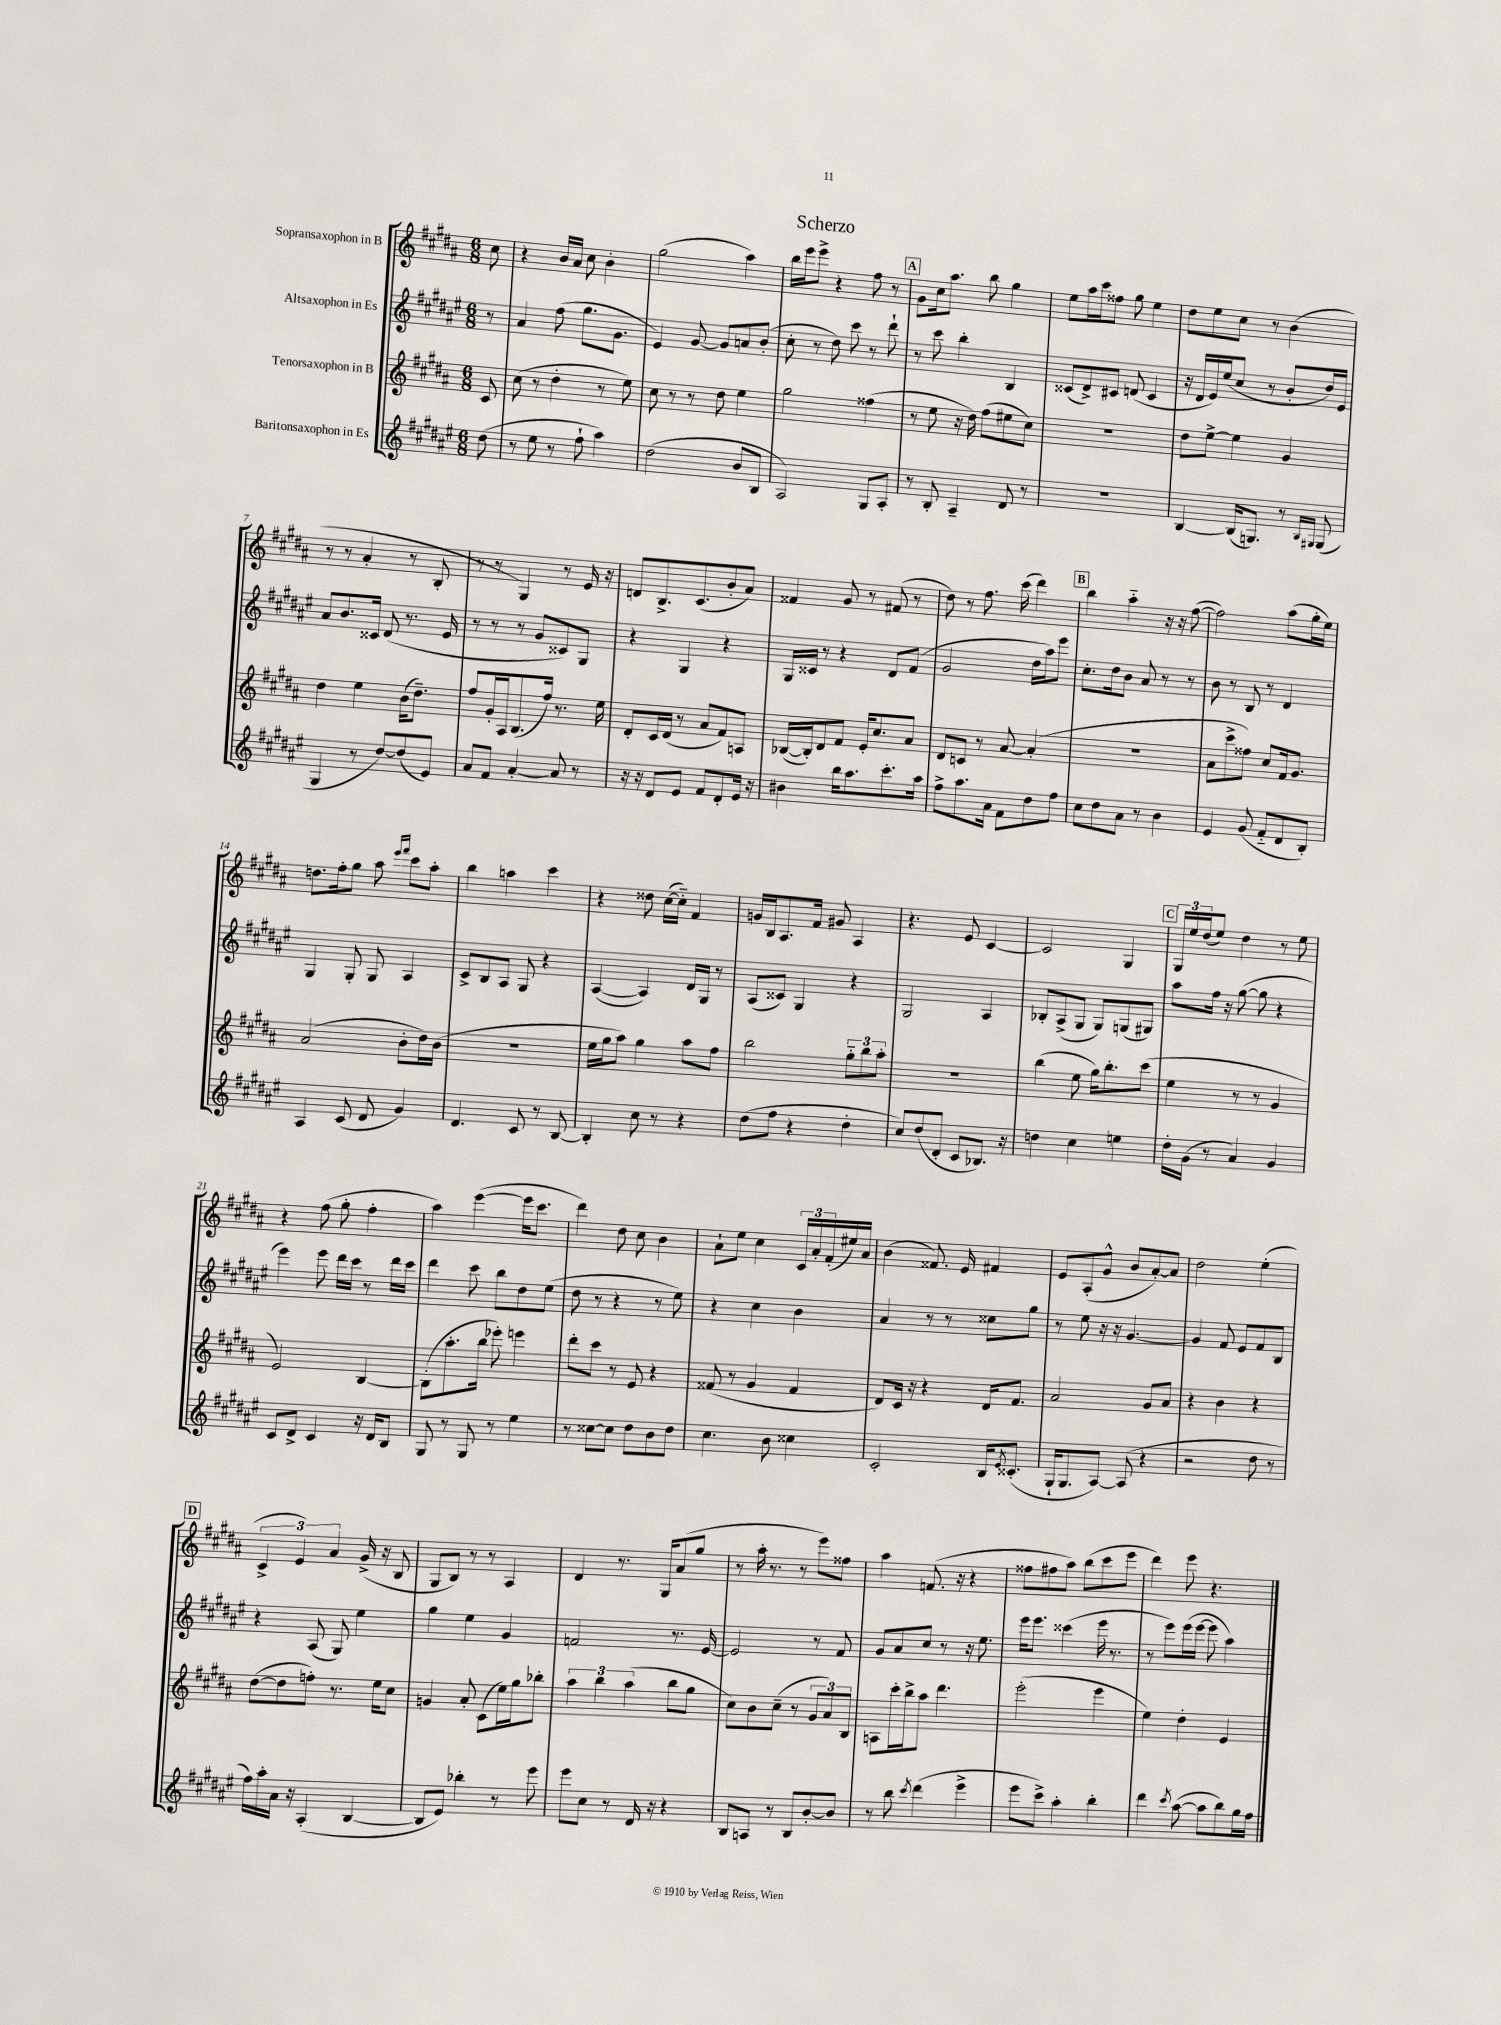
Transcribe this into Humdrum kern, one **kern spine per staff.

**kern	**kern	**kern	**kern
*part4	*part3	*part2	*part1
*staff4	*staff3	*staff2	*staff1
*I"Baritonsaxophon in Es	*I"Tenorsaxophon in B	*I"Altsaxophon in Es	*I"Sopransaxophon in B
*clefG2	*clefG2	*clefG2	*clefG2
*k[f#c#g#d#a#e#]	*k[f#c#g#d#a#]	*k[f#c#g#d#a#e#]	*k[f#c#g#d#a#]
*M6/8	*M6/8	*M6/8	*M6/8
=	=	=	=
(8dd#\	8c#/	8r	8cc#\
=1	=1	=1	=1
8r	(8cc#\	4a#/	4r
8ee#\	8r	.	.
8r	4dd#'\	(8ff#\	16b/LL
.	.	.	16a#/JJ
8ff#`\	.	8.gg#\L	8cc#\
4aa#\)	8r	.	4b'\
.	.	8.g#\J	.
.	8ee\)	.	.
=2	=2	=2	=2
(2dd#\	8cc#\	4e#/)	(2gg#\
.	8r	.	.
.	8r	[8g#/	.
.	8dd#\	8g#/L]	.
8b/L	4ee\	8an/	4aa#\)
8B/J	.	(8b'/J	.
=3	=3	=3	=3
2A#/)	2gg#\	8cc#'\	16bb\LL
.	.	.	16eee\J
.	.	8r	8eee^\J
.	.	8dd#\)	4r
.	.	8ccc#\	.
8G#/L	(4ff##X\	8r	8ff#\
8A#'/J	.	8ddd#`\	8r
!!LO:REH:place=s1:t=A
=4	=4	=4	=4
8r	8r	8r	8g#\L
8B'/	8ee\	8ccc#\	16cc#\k
.	.	.	8.aa#\J
4A#~/	16r	4bb'\	.
.	16dd#\)	.	.
.	(8ff#\L	.	8bb\
8d#/	8ee#X\	4B/	4gg#\
8r	8cc#\J)	.	.
=5	=5	=5	=5
2.r	2.r	(8c##X/L	8ee\L
.	.	8d#^/)	16aa#\L
.	.	.	16ccc#\J
.	.	8c#X/J	8ff##X\J
.	.	(8dn/	8gg#\
.	.	4c#/	4ee\
=6	=6	=6	=6
[4B/	8dd#\L	16r	8dd#\L
.	.	16d#/LL	.
.	[8ee^\J	16e#/)	8ee\
.	.	(16ee#/J	.
(16B/KL]	4ee\]	8cc#/J	8cc#\J
8.Gn/J)	.	.	.
.	.	8r	8r
8r	4g#/	8b'/L	(4b\
16qqB/LL	.	.	.
16qqG#X/JJ	.	.	.
(8G#/	.	16dd#/L)	.
.	.	16e#/JJ	.
!!LO:LB:g=z
=7	=7	=7	=7
4G#/	4dd#\	8a#/L	8r
.	.	8.b/	8r
8r	4ee\	.	4a#'/
.	.	16c##X/Jk	.
[8dd#/L)	.	(8d#/	.
(8dd#/]	(16b\KL	8.r	8r
.	8.dd#~\J)	.	.
8e#/J)	.	.	8B'/
.	.	16e#/	.
=8	=8	=8	=8
8a#/L	8ff#/L	8r	8r
8f#/J	16g#'/L	8r	8r
.	16A#/J	.	.
[4a#'/	(8.B/	8r	4G#/)
.	.	8g#/L	.
.	16ff#/Jk)	.	.
8a#/]	8.r	8c##X/)	8r
8r	.	8G#/J	16e/
.	16ee\	.	16r
=9	=9	=9	=9
16r	8d#'/L	4r	8dn/L
16r	.	.	.
8d#/L	16c#/L	.	8.B^/
.	(16d#/JJ	.	.
8e#/J	8r	4G#/	.
.	.	.	(8.c#/
8f#/L	8a#/L	.	.
8d#'/	8f#/)	4r	8b'/
16e#/Jk	8An/J	.	8a#/J)
16r	.	.	.
=10	=10	=10	=10
4b#X\	([16B-X/LL	16G#/LL	4f##X/
.	16B-'/J])	16c##X/JJ	.
.	8d#/	8r	.
16bb\KL	8f#/J	4r	8g#/
8.aa#\	.	.	.
.	16e'/KL	.	8r
.	8.cc#/	.	.
8.ccc#'\	.	8d#/L	(8f#X/
.	8a#/J	(8f#/J	8r
16aa#\Jk	.	.	.
=11	=11	=11	=11
8ff#^\L	8d#/L	2g#/	8dd#\)
8.aa#\	8cn/J	.	8r
.	8r	.	8.ff#\
16a#\Jk	.	.	.
8f#\L	[8a#/	.	.
.	.	.	(16ccc#\
8dd#\	(4a#'/]	16dd#\LL	4ddd#\)
.	.	16aa#\J)	.
8ff#\J	.	8eee#\J	.
!!LO:REH:place=s1:t=B
=12	=12	=12	=12
8cc#\L	2.r	8.cc#'\L	4bb\
8dd#\	.	.	.
.	.	16dd#\k	.
8a#\J	.	8b\J	4aa#\
8r	.	8a#/	.
4b\	.	8r	16r
.	.	.	16r
.	.	8r	([8ff#\
=13	=13	=13	=13
4e#/	8a#\L	8b\	2ff#\])
.	8ccc#^\	8r	.
(8g#/	8ff##X\J)	8B/	.
8f#/L	8cc#/L	8r	.
8d#/	16f#/k	4d#/	(8aa#\L
.	8.g#/J	.	.
8B'/J)	.	.	16gg#'\L
.	.	.	16ee\JJ)
!!LO:LB:g=z
=14	=14	=14	=14
4A#/	(2a#/	4G#/	8.ddn\L
.	.	.	16ff#'\k
(8c#/	.	8G#'/	8gg#\J
8d#/	.	8G#/	8aa#\
.	.	.	16qqeee/LL
.	.	.	16qqfff#/JJ
4g#/)	8b'\L	4A#/	8ccc#\L
.	16dd#\L)	.	8aa#'\J
.	(16b\JJ	.	.
=15	=15	=15	=15
4.d#/	2.r	8c#^/L	4bb\
.	.	8B/	.
.	.	8A#/J	4aan\
8c#/	.	8G#/	.
8r	.	4r	4ccc#\
[8B/	.	.	.
=16	=16	=16	=16
4B'/]	16ee\LL	([4A#/	4r
.	16gg#\J	.	.
.	8aa#\J)	.	.
8cc#\	4gg#\	4A#/])	8dd##X\
8r	.	.	([16cc#\LL
.	.	.	16cc#\JJ])
4r	8aa#\L	16d#/LL	4f#/
.	.	16G#/JJ	.
.	8ff#\J	8r	.
=17	=17	=17	=17
(8dd#\L	2bb\	(8A#/L	16gn/LL
.	.	.	16B/J
8ff#\J	.	8c##X/J)	8.A#/
4r	.	4G#/	.
.	.	.	16f#/Jk
.	.	.	8g#X/
4dd#'\	12gg#\L	4r	4A#/
.	12bb\	.	.
.	12aa#'\J	.	.
=18	=18	=18	=18
8cc#/L)	2.r	2G#/	4.r
(8dd#/	.	.	.
8d#'/J	.	.	.
8c#/L	.	.	8e/
8.B-X/J)	.	4A#/	[4c#/
16r	.	.	.
=19	=19	=19	=19
4ddn\	(4bb\	8B-X'/L	2c#/]
.	.	(8A#^/	.
4cc#\	8ee\	8G#/J	.
.	16gg#\KL)	8G#/L)	.
.	8.bb'\	.	.
4een\	.	(8Gn/	4G#/
.	(8ccc#\J	8G#X/J)	.
!!LO:REH:place=s1:t=C
=20	=20	=20	=20
16dd#'\LL	4ee\	8aa#\L	24G#/LL
.	.	.	24ee/
(16g#\JJ	.	.	.
.	.	.	(24dd#/J
8r	.	16ff#\Jk	8ee/J)
.	.	16r	.
4a#/)	8r	([8gg#\	4dd#\
.	8r	8gg#\]	.
4g#/	4g#/	4r	8r
.	.	.	8ee\
!!LO:LB:g=z
=21	=21	=21	=21
8c#/L	2e/)	4eee#\)	4r
8d#^/J	.	.	.
4c#/	.	8eee#\	(8ff#\
.	.	16ddd#\LL	8gg#'\
.	.	16ccc#\JJ	.
16r	[4B/	8r	4ff#'\
16d#/KL	.	.	.
8B/J	.	16ddd#\LL	.
.	.	16ccc#\JJ	.
=22	=22	=22	=22
8G#/	(8B'\L]	4ddd#\	4aa#\)
8r	8.aa#'\	.	.
8G#/	.	8ccc#\	([4eee\
.	16bb\Jk	.	.
8r	8eee-X'\)	8bb\L	.
4ee#\	4eeen\	8dd#\	16eee\KL]
.	.	.	8.ccc#\J
.	.	(8ee#\J	.
=23	=23	=23	=23
8r	8ddd#'\L	8dd#\	4ddd#\)
[8cc##X\L	8ccc#\J	8r	.
8cc##\J]	8r	4r	8dd#\
8dd#\L	8e/	.	8cc#\
8b\	4r	8r	4b\
8dd#\J	.	8ee#\)	.
=24	=24	=24	=24
4.cc#\	(8f##X/	4r	8a#`\L
.	8r	.	8ee\J
.	4g#/	4cc#\	4cc#\
8b\	.	.	.
4cc##X\	4f##/	4b\	24c#/LL
.	.	.	24a#'/
.	.	.	(24f#'/
.	.	.	16ee#X/)
.	.	.	16a#/JJ
=25	=25	=25	=25
2c#'/	8d#/L)	4a#/	(4b\
.	16c#/Jk	.	.
.	16r	.	.
.	4r	8r	8.f##X/)
.	.	8r	.
.	.	.	16e/
16B/KL	16d#/KL	8cc##X\L	4f#X/
8qe#/	.	.	.
(8.c##X'/J	8.f#/J	.	.
.	.	8gg#\J	.
=26	=26	=26	=26
16G#`/KL	2a#/	8r	8e/L
8.G#/	.	.	.
.	.	8ee#\	(8A#'/
[8A#/J)	.	16r	8g#^^/J
.	.	16r	.
(8A#/]	.	[4.g#/	8b/L
4r	8g#/L	.	[8a#'/)
.	8a#/J	.	8a#/J]
=27	=27	=27	=27
2r	4r	4g#/]	2dd#\
.	4b\	8f#/	.
.	.	8e#/L	.
8dd#\	4r	8f#/	(4ee'\
8r	.	8B/J	.
!!LO:LB:g=z
!!LO:REH:place=s1:t=D
=28	=28	=28	=28
16ff#\LL)	([8dd#\L	4r	6c#^/
16aa#'\	.	.	.
16a#\JJ	8dd#\]	.	.
.	.	.	6e/)
16r	.	.	.
(4A#'/	8ffn'\J)	(8A#/	.
.	.	.	6a#/
.	8.r	8G#/)	.
[4B/	.	4ee#\	(16g#^/
.	16ee\KL	.	16r
.	8cc#\J	.	8B/
=29	=29	=29	=29
8B/L]	4gn/	4gg#\	8G#/L
8e#/J)	.	.	8B/J)
4bb-X'\	8a#'/	4ee#\	8r
.	(8c#\L	.	8r
8r	16ee\L)	4g#/	4A#/
.	16gg#\J	.	.
8eee#\	8bb-X'\J	.	.
=30	=30	=30	=30
8eee#\L	6aa#\	2fn/	4d#/
8cc#\J	.	.	.
.	6bb\	.	.
8r	.	.	8.r
.	(6aa#\	.	.
16d#/	.	.	.
16r	.	.	16G#/KL
4r	8bb\L	8.r	(8a#/
.	8gg#\J	.	8gg#/J
.	.	[16e#/	.
=31	=31	=31	=31
8B/L	8cc#\L)	2e#/]	8r
8An/J	8b\	.	16aa#'\
.	.	.	8.r
8r	(8cc#~\J	.	.
8B/L	8r	.	8r
[8b'/	12g#/L	8r	8eee\L)
.	12a#/)	.	.
8b/J]	.	8f#/	8ff##X\J
.	12B/J	.	.
=32	=32	=32	=32
8r	8An\L	8g#/L	4aa#\
8bb\	16ccc#'\L	8a#/	.
.	16bb^\J	.	.
8qccc#/	.	.	.
(4ddd#\	8aa#\J	8cc#/J	(8.fn/
.	4.ddd#\	8r	.
.	.	.	16r
4eee#^\	.	16r	4r
.	.	8.ee#\	.
=33	=33	=33	=33
8eee#\L	(2eee'\	16eee#\KL	8ff##X\L
.	.	8.eee#\J	.
8ccc#^\J)	.	.	8ff#X\
4aa#'\	.	(4ccc##X\	8aa#\J)
.	.	.	(8bb\L
4bb'\	4eee\	16eee#\	8ccc#\
.	.	8.r	.
.	.	.	8eee\J
=34	=34	=34	=34
4ddd#\	4ee\)	8r	4ddd#\)
.	.	8eee#\L)	.
8qccc#/	.	.	.
([8aa#\	4dd#'\	(16eee#\L	8eee\
.	.	[16eee#\JJ	.
8aa#\L]	.	8eee#\]	4.r
8bb\)	4e/	4aa#\)	.
16gg#\L	.	.	.
16ff#\JJ	.	.	.
==	==	==	==
*-	*-	*-	*-
